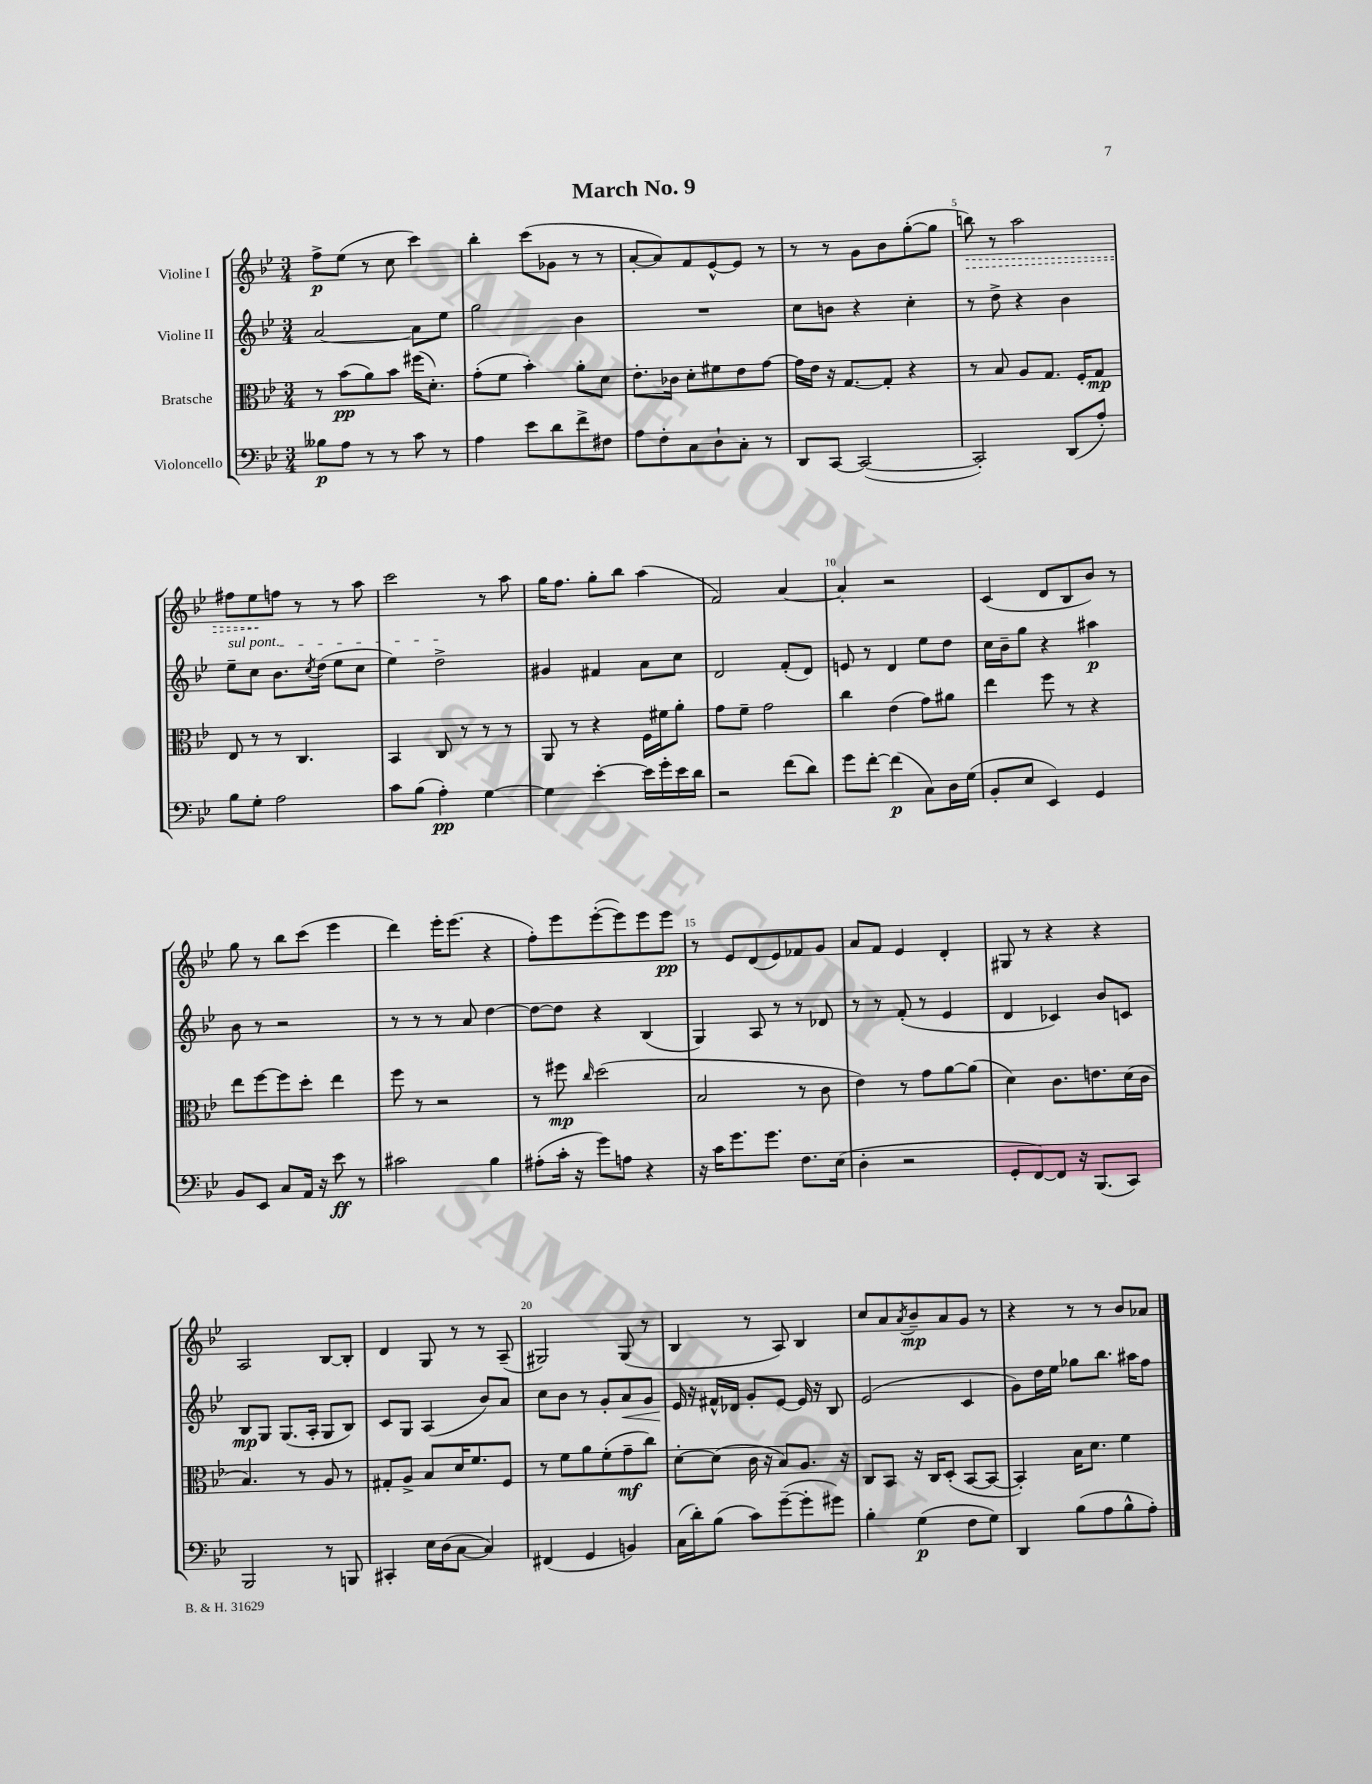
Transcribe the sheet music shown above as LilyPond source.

\header { title = "March No. 9" }
<<
\new StaffGroup <<
\new Staff = "s0" \with { instrumentName = "Violine I" } {
    \clef treble \key bes \major \numericTimeSignature \time 3/4
    f''8->\p ees''8( r8 c''8 c'''4) |
    bes''4-. c'''8( ges'8 r8 r8 |
    a'8~-. a'8) f'8 ees'8~-^ ees'8 r8 |
    r8 r8 g'8 bes'8 g''8~-.( g''8 |
    \once \override Hairpin.style = #'dashed-line b''8\>) r8 a''2 |
    fis''8 ees''8\! f''8 r8 r8 a''8 |
    c'''2 r8 a''8 |
    g''16 f''8. g''8-. bes''8 a''4( |
    f'2) a'4~ |
    a'4-. r2 |
    c'4( d'8 bes8 bes'8) r8 |
    g''8 r8 bes''8 c'''8( ees'''4 |
    d'''4) ees'''16-. ees'''8.( r4 |
    f''8-.) ees'''8 ees'''8~-.( ees'''8) ees'''8 ees'''8\pp |
    r8 ees'8 d'8( ees'8) fes'8 g'8 |
    a'8 f'8 ees'4 d'4-. |
    gis8 r8 r4 r4 |
    a2 bes8~ bes8-. |
    d'4 g8 r8 r8 a8--( |
    gis2) gis8( r8 |
    bes4 r8 a8) bes4 |
    c''8 a'8 \acciaccatura { a'8 } bes'8--\mp a'8 g'8 r8 |
    r4 r8 r8 bes'8 aes'8 \bar "|." |
}
\new Staff = "s1" \with { instrumentName = "Violine II" } {
    \clef treble \key bes \major \numericTimeSignature \time 3/4
    a'2~ a'8 ees''8 |
    g''2 bes'4 |
    R2. |
    c''8 b'8 r4 c''4-. |
    r8 d''8-> r4 bes'4 |
    \once \override TextSpanner.bound-details.left.text = \markup { \italic "sul pont." } ees''8--\startTextSpan c''8 bes'8. \acciaccatura { c''8 } d''16( ees''8 c''8 |
    ees''4) d''2->\stopTextSpan |
    gis'4 fis'4 a'8 c''8 |
    d'2 f'8-.( d'8) |
    e'8 r8 d'4 ees''8 d''8 |
    c''16 bes'16-- g''8 r4 ais''4\p |
    bes'8 r8 r2 |
    r8 r8 r8 a'8 d''4~ |
    d''8~ d''8 r4 bes4( |
    g4) a8 r8 r8 des'8 |
    r8 r8 f'8-.( r8 ees'4 |
    d'4 ces'4) bes'8 c'8 |
    bes8\mp g8 g8.( a16-. g8 bes8) |
    c'8 g8 a4( bes'8) a'8 |
    c''8 bes'8 r8 g'8-. a'8\< g'8 |
    ees'16\! r16 fis'16-^ des'16 g'8-. ees'8~ ees'16 r16 bes8 |
    ees'2( c'4 |
    g'8) d''16 ees''16 ges''8 bes''8. ais''16 f''8 \bar "|." |
}
\new Staff = "s2" \with { instrumentName = "Bratsche" } {
    \clef alto \key bes \major \numericTimeSignature \time 3/4
    r8 bes'8\pp( a'8) bes'8 fis''16( d'8.-.) |
    g'8-.( f'8 bes'4-.) a'8-. d'8 |
    ees'8.-. ces'16 d'8-. fis'8 ees'8 g'8~ |
    g'16 ees'16 r16 g8.~ g8-. r4 |
    r8 bes8 a8 g8. f16-. g8\mp |
    ees8 r8 r8 c4. |
    bes,4 c8 r8 r8 r8 |
    a,8 r8 r4 f16 fis'16 a'8-. |
    g'8 f'8-- g'2 |
    c''4 ees'4( g'8) ais'8 |
    ees''4 f''8 r8 r4 |
    ees''8 f''8~ f''8 d''8-. ees''4 |
    f''8 r8 r2 |
    r8 fis''8\mp \grace { c''16 } d''2( |
    bes2 r8 c'8 |
    ees'4) r8 g'8 a'8~ a'8( |
    d'4) c'8. e'8. d'16( c'16 |
    bes4.) r8 a8 r8 |
    gis8-. a8-> bes8 d'16 f'8. f8 |
    r8 f'8 a'8 f'8-.( g'8--\mf c''8) |
    d'8~-. d'8( c'16 r16 bes8) a8. r16 |
    c8 bes,8 r16 c16 d8-.( bes,8~ bes,8~ |
    bes,4-.) bes16 d'8. f'4 \bar "|." |
}
\new Staff = "s3" \with { instrumentName = "Violoncello" } {
    \clef bass \key bes \major \numericTimeSignature \time 3/4
    beses8\p a8 r8 r8 c'8 r8 |
    a4 ees'8 d'8 f'8-> fis8 |
    a8 f8-. c8 d8-! c8-. r8 |
    d,8 c,8~ c,2~( |
    c,2-.) d,8( a8-.) |
    bes8 g8-. a2 |
    c'8 bes8( a4-.\pp) g4~ |
    g4 ees'4~-. ees'16 g'16-. ees'16 d'16 |
    r2 f'8( d'8) |
    g'8 f'8~-. f'4\p( c8) d16 g16( |
    bes,8-. ees8 ees,4) g,4 |
    bes,8 ees,8 c8 a,16 r16 ees'8\ff r8 |
    cis'2 bes4 |
    ais8-.( c'16-. r16 g'8) a8 r4 |
    r16 c'16 g'8. g'8. f8. ees16( |
    d4-. r2 |
    g,8-. f,8~) f,8 r16 bes,,8.( c,8) |
    bes,,2 r8 b,,8 |
    cis,4-. ees16 d16( c8~ c4) |
    fis,4( g,4 b,4) |
    c16( d'16-.) bes8( c'8) g'8~--( g'8-. gis'8) |
    bes4-. g4\p( f8 g8) |
    d,4 bes8( a8 bes8-^ a8-.) \bar "|." |
}
>>
>>
\layout { \context { \Score \override BarNumber.break-visibility = ##(#f #t #t) barNumberVisibility = #(every-nth-bar-number-visible 5) } }
